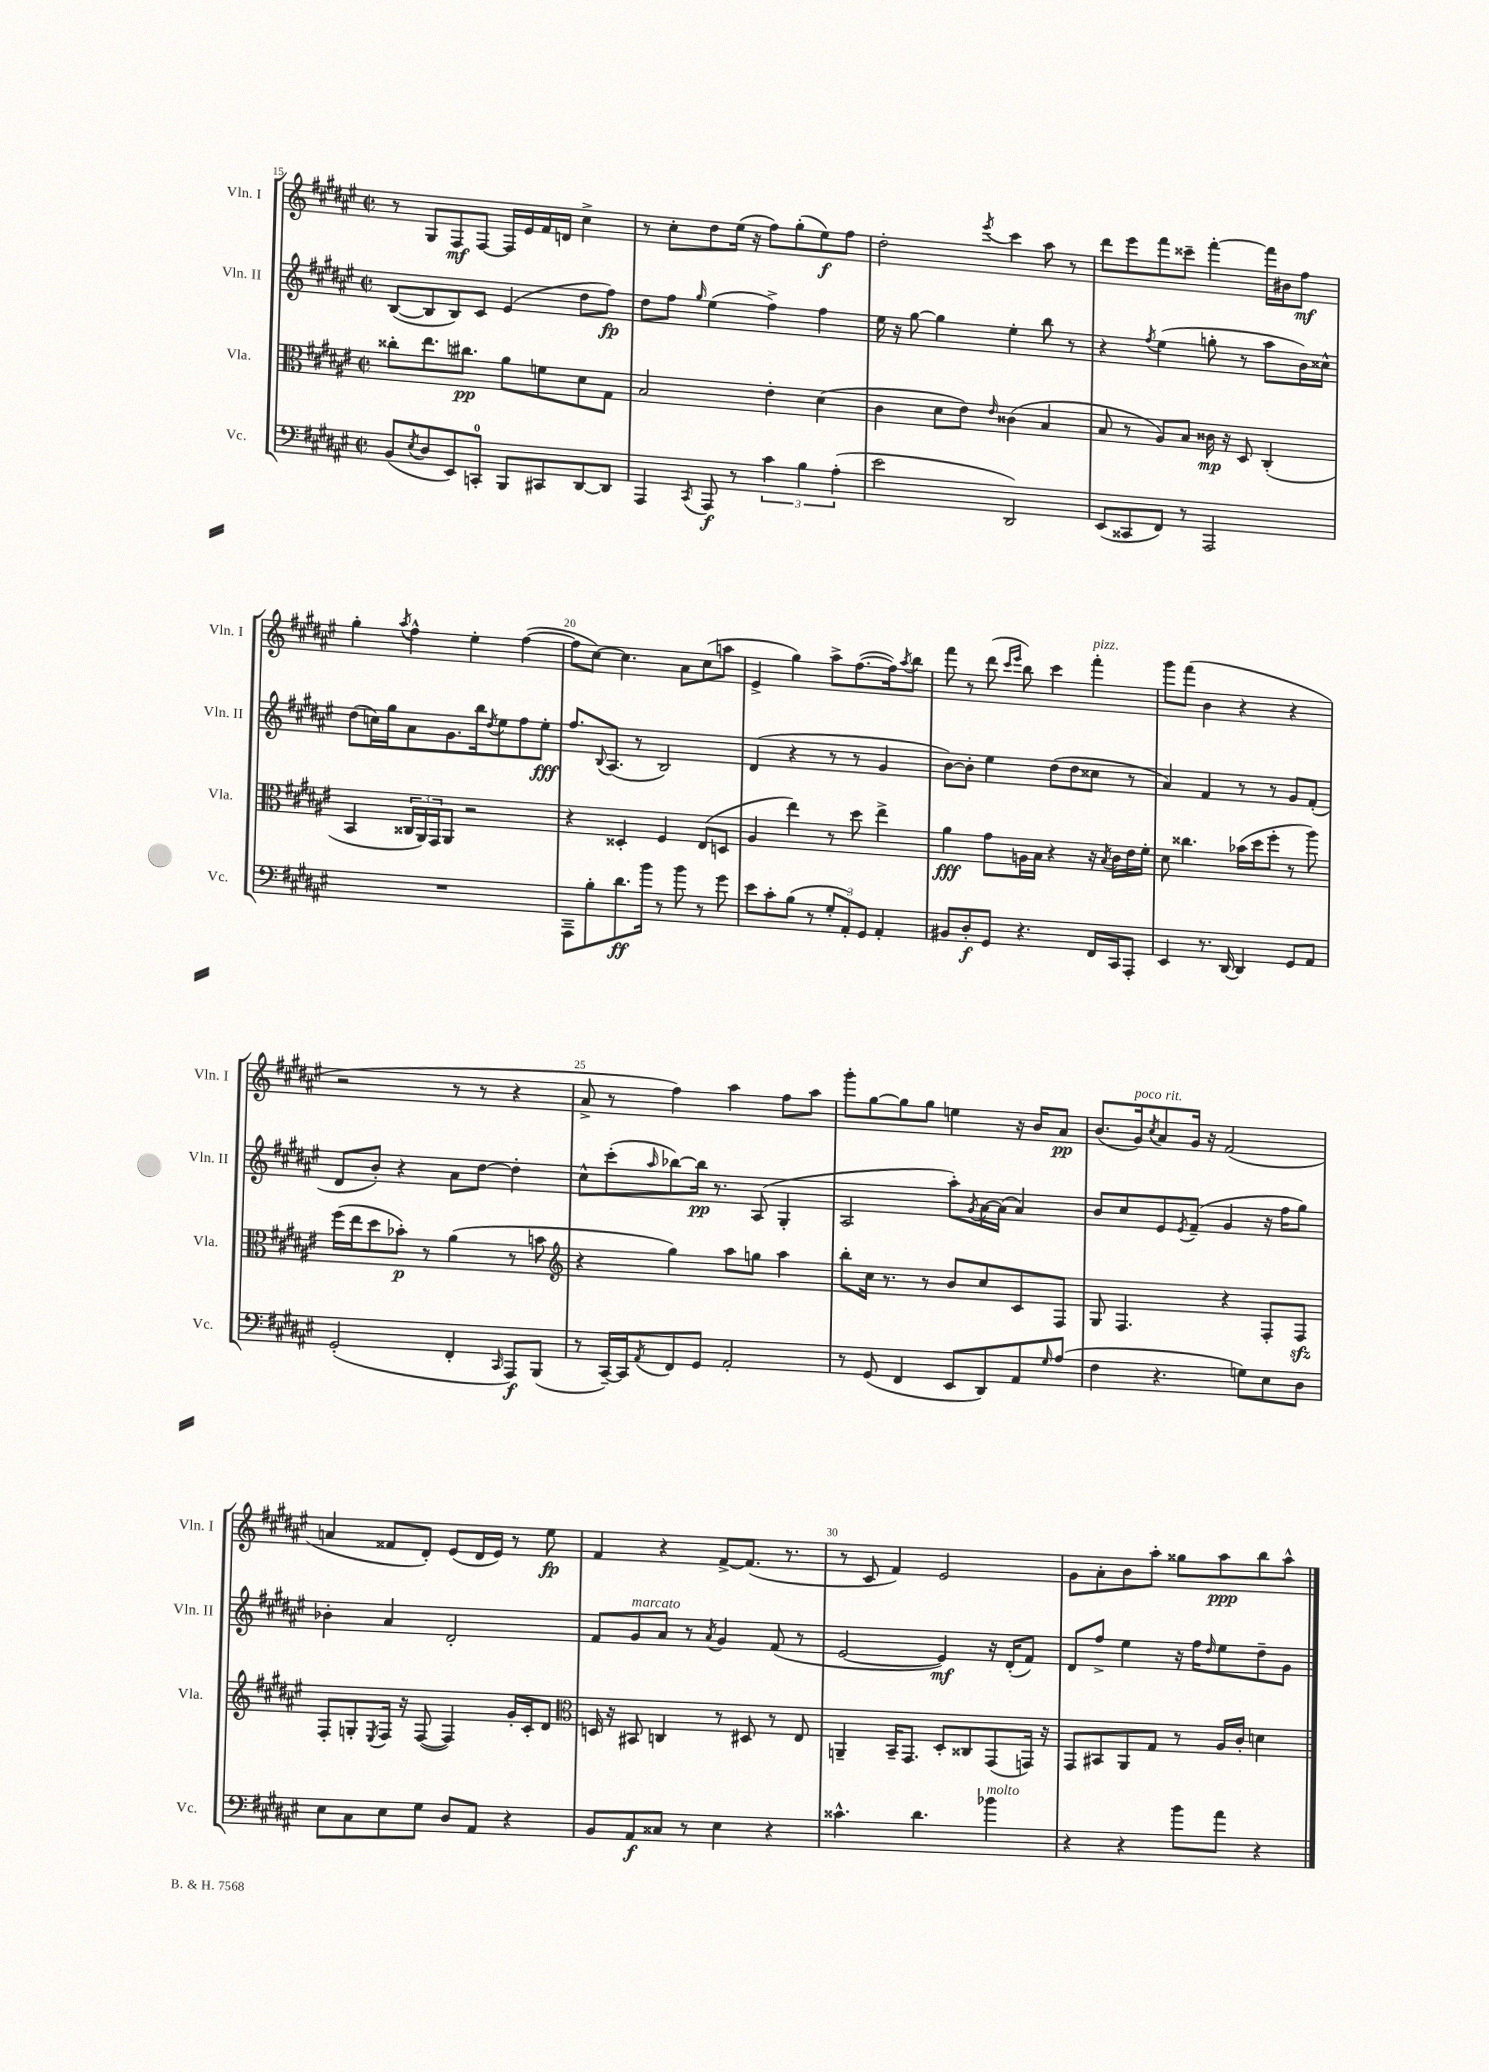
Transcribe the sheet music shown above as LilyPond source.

<<
\new StaffGroup <<
\new Staff = "s0" \with { instrumentName = "Vln. I" shortInstrumentName = "Vln. I" } {
    \clef treble \key fis \major \defaultTimeSignature \time 2/2
    r8 gis8 fis8\mf fis8~ fis16 eis'16 fis'16 d'16 cis''4-> |
    r8 cis''8-. dis''8 eis''16( r16 fis''8) gis''8-.( eis''8\f) fis''8 |
    dis''2-. \acciaccatura { eis'''8 } cis'''4 ais''8 r8 |
    dis'''8 eis'''8 fis'''8 cisis'''8-- fis'''4~-. fis'''16 bis'16 fis''8\mf |
    gis''4-. \acciaccatura { ais''8 } fis''4-^ eis''4-. fis''4~( |
    fis''8 cis''8~) cis''4. ais'8 cis''8( a''8 |
    eis'4-> gis''4) ais''8-> fis''8.~( fis''16) \acciaccatura { ais''8 } b''8 |
    fis'''8 r8 dis'''8( \grace { cis'''16 eis'''16 } b''8) cis'''4 fis'''4-.^\markup { \italic "pizz." } |
    gis'''8 fis'''8( b'4 r4 r4 |
    r2 r8 r8 r4 |
    ais'8-> r8 fis''4) ais''4 fis''8 ais''8 |
    gis'''8-. gis''8~ gis''8 gis''8 e''4 r16 b'16 ais'8\pp |
    b'8.( gis'16^\markup { \italic "poco rit." }) \acciaccatura { cis''8 } ais'8 gis'16 r16 fis'2( |
    a'4 fisis'8 dis'8-.) eis'8( dis'16 eis'16) r8 eis''8\fp |
    fis'4 r4 fis'8~-> fis'8.( r8. |
    r8 cis'8 fis'4) eis'2 |
    gis'8 ais'8-. b'8 ais''8-. gisis''8 ais''8\ppp b''8 ais''8-^ \bar "|." |
}
\new Staff = "s1" \with { instrumentName = "Vln. II" shortInstrumentName = "Vln. II" } {
    \clef treble \key fis \major \defaultTimeSignature \time 2/2
    b8~( b8 b8) cis'8 eis'4( dis''8 fis''8\fp) |
    dis''8 fis''8 \grace { gis''16 } eis''4( fis''4->) fis''4 |
    eis''16 r16 gis''8~ gis''4 eis''4-. b''8 r8 |
    r4 \acciaccatura { fis''8 } eis''4( g''8-. r8 ais''8 b'16) cisis''16-^ |
    dis''8( c''16) gis''16 ais'8 gis'8. b''16 \acciaccatura { dis''8 } eis''8 fis''8 eis''8-.\fff |
    fis''8. \appoggiatura { b8 } ais8.( r8 b2) |
    dis'4( r4 r8 r8 gis'4 |
    b'8~) b'8-. eis''4 dis''8( dis''8 cisis''8 r8 |
    ais'4) fis'4 r8 r8 gis'8 fis'8-.( |
    dis'8 b'8-.) r4 ais'8 dis''8~ dis''4-. |
    cis''8-^ cis'''8-.( \grace { ais''16 } bes''8~) bes''16\pp r8. ais8( gis4-. |
    ais2 ais''8-.) \acciaccatura { gis'8 } ais'16~ ais'16( ais'4) |
    b'8 cis''8 eis'8 \acciaccatura { eis'8 } fis'8--( gis'4 r16 fis''16 gis''8) |
    bes'4-. ais'4 dis'2-. |
    fis'8 gis'8^\markup { \italic "marcato" } ais'8 r8 \acciaccatura { ais'8 } gis'4 fis'8( r8 |
    eis'2~ eis'4\mf) r16 dis'16-.( fis'8) |
    dis'8 fis''8-> eis''4 r16 fis''16 \grace { dis''16 } eis''8 dis''8-- gis'8 \bar "|." |
}
\new Staff = "s2" \with { instrumentName = "Vla." shortInstrumentName = "Vla." } {
    \clef alto \key fis \major \defaultTimeSignature \time 2/2
    cisis''8-. eis''8. cis''8.\pp ais'8 f'8 dis'8 gis8 |
    b2 eis'4-. dis'4( |
    cis'4 dis'8 eis'8) \grace { eis'16 } cisis'4( b4 |
    b8 r8 ais8) b8 cisis'16\mp r16 dis8 cis4-.( |
    b,4 \tuplet 3/2 { cisis16 ais,16) gis,16 } ais,8 r2 |
    r4 disis4-. fis4 eis8( d8 |
    ais4 eis''4) r8 dis''8 eis''4-> |
    ais'4\fff gis'8 a16 b16 r4 r16 \acciaccatura { b8 } cis'16 eis'16 fis'16-. |
    dis'8 cisis''4. bes'16( dis''16 fis''8-. r8 ais''8) |
    fis''16( eis''16 dis''8 bes'8-.\p) r8 ais'4( r8 b'8 |
    \clef treble r4 gis''4) ais''8 g''8 ais''4 |
    b''8-. cis''16 r8. r8 b'8 cis''8 cis'8 fis8 |
    gis8 fis4. r4 fis8-. fis8\sfz |
    fis8-. g8-. \acciaccatura { eis8 } fis16 r16 fis8~( fis4) gis'16-. cis'16-. dis'8 |
    \clef alto d16 r16 bis,8 c4 r8 dis8 r8 eis8 |
    a,4-- b,16-- gis,8. dis8-. cisis8 gis,8( g,16) r16 |
    gis,8 bis,8 ais,8 gis8 r8 ais16 cis'16-. d'4 \bar "|." |
}
\new Staff = "s3" \with { instrumentName = "Vc." shortInstrumentName = "Vc." } {
    \clef bass \key fis \major \defaultTimeSignature \time 2/2
    b,8( \acciaccatura { eis8 } dis8 eis,8) c,8-0-. b,,8 cis,8 dis,8~ dis,8 |
    ais,,4 \acciaccatura { cis,8 } ais,,8\f r8 \tuplet 3/2 { cis'4 b4 ais4-.( } |
    eis'2 dis,2) |
    eis,8( cisis,8 fis,8) r8 ais,,2 |
    R1 |
    ais,,8-- b8-. dis'8.\ff b'16 r8 b'8 r8 gis'8 |
    eis'8 cis'8-. b8( r8 \tuplet 3/2 { gis8-. ais,8-.) gis,8 } ais,4-. |
    bis,8 dis8-.\f gis,8 r4. fis,16 cis,16 ais,,8-. |
    eis,4 r8. dis,16~ dis,4 gis,8 ais,8 |
    gis,2-.( fis,4-. \grace { cis,16 } ais,,8\f) b,,8( |
    r8 cis,16~--) cis,16 \acciaccatura { ais,8 } fis,8 gis,8 ais,2-. |
    r8 gis,8( fis,4 eis,8 dis,8) ais,8 \grace { gis16 } ais8( |
    fis4 r4. g8) eis8 dis8 |
    eis8 cis8 eis8 gis8 dis8 ais,8 r4 |
    b,8 ais,8\f cisis8 r8 eis4 r4 |
    cisis'4.-^ dis'4. bes'4^\markup { \italic "molto" } |
    r4 r4 b'8 ais'8 r4 \bar "|." |
}
>>
>>
\layout { \context { \Score currentBarNumber = #15 \override BarNumber.break-visibility = ##(#f #t #t) barNumberVisibility = #(every-nth-bar-number-visible 5) } }
